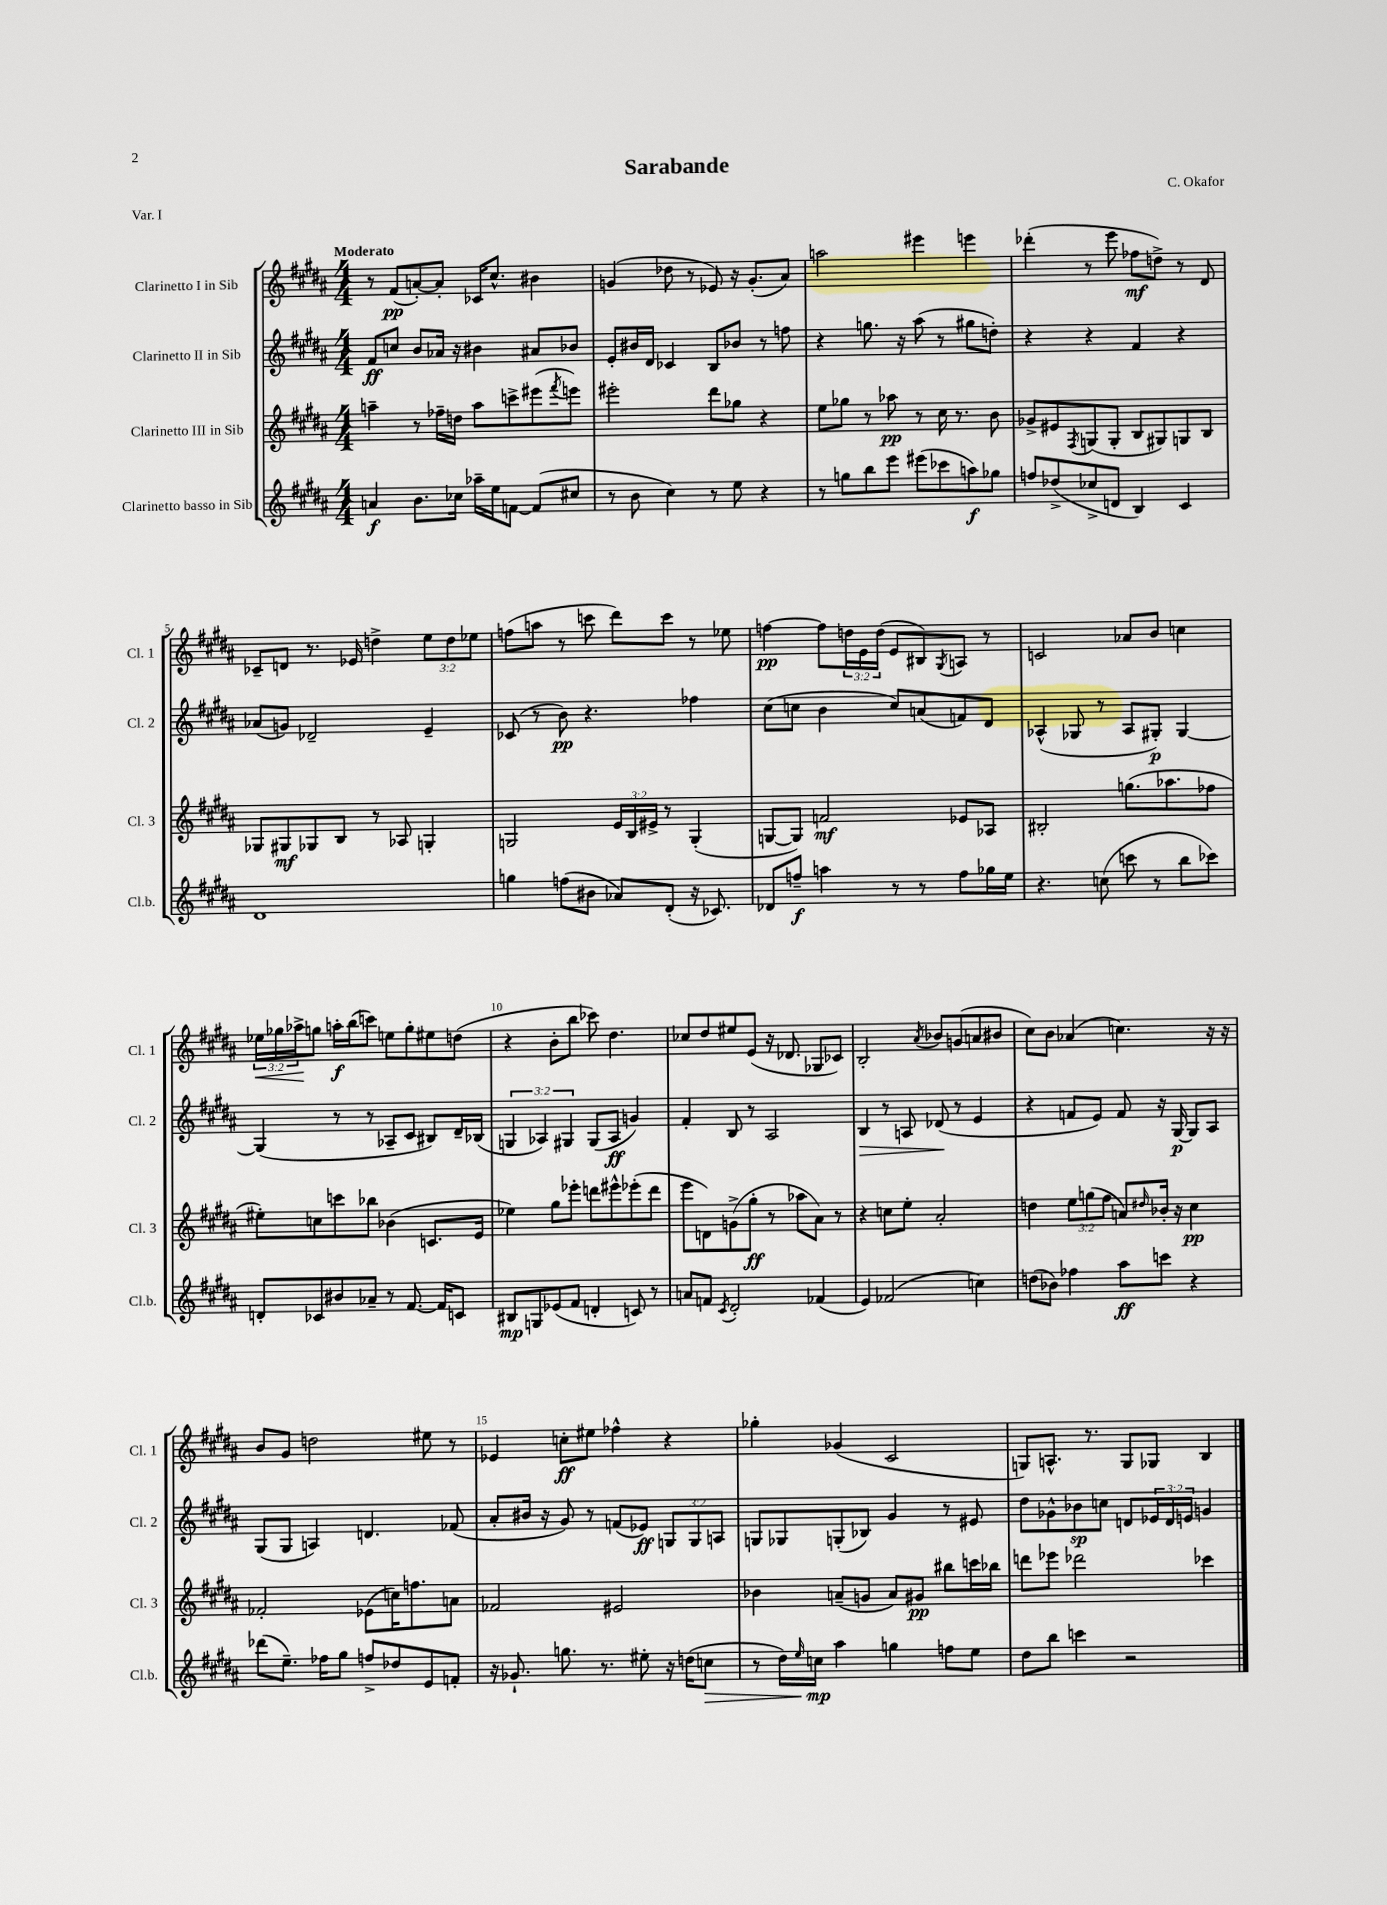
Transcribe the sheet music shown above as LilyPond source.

\header { title = "Sarabande" composer = "C. Okafor" piece = "Var. I" }
<<
\new StaffGroup <<
\new Staff = "s0" \with { instrumentName = "Clarinetto I in Sib" shortInstrumentName = "Cl. 1" } {
    \clef treble \key b \major \numericTimeSignature \time 4/4 \override Staff.TupletNumber.text = #tuplet-number::calc-fraction-text \tempo "Moderato"
    r8 fis'8\pp( a'8~-.) a'8-. ces'16 cis''8.-^ bis'4 |
    g'4( des''8 r8 ees'8) r16 g'8.-.( ais'8) |
    a''2 eis'''4 e'''4 |
    des'''4-.( r8 e'''8 fes''8\mf d''8->) r8 dis'8 |
    ces'8-- d'8 r8. ees'16 d''4-> \tuplet 3/2 { e''8 d''8 ees''8 } |
    f''8( a''8 r8 c'''8 dis'''8) c'''8 r8 ees''8 |
    f''4~\pp f''8 \tuplet 3/2 { d''16 e'16 d''16( } e'8 bis8) \acciaccatura { gis8 } a8 r8 |
    c'2 aes'8 b'8 c''4 |
    \tuplet 3/2 { ees''16\< ges''16 aes''16->\! } g''8 a''16-.\f b''16( c'''8) e''8 g''8-. eis''8 d''8( |
    r4 b'8-. b''8 ces'''8) dis''4. |
    ces''8 dis''8 eis''8 e'8( r16 des'8. ges8 ces'8) |
    b2-. \acciaccatura { ais'8 } bes'8 g'8( a'8 bis'8 |
    cis''8) b'8 aes'4( c''4.) r16 r16 |
    b'8 gis'8 d''2 eis''8 r8 |
    ees'4 c''8-.\ff eis''8 fes''4-^ r4 |
    ges''4-. ges'4( cis'2 |
    g8) a8.-^ r8. g8 ges8 b4 \bar "|." |
}
\new Staff = "s1" \with { instrumentName = "Clarinetto II in Sib" shortInstrumentName = "Cl. 2" } {
    \clef treble \key b \major \numericTimeSignature \time 4/4 \override Staff.TupletNumber.text = #tuplet-number::calc-fraction-text
    fis'8\ff c''8 b'8 aes'16 r16 bis'4 ais'8 bes'8 |
    e'8-. bis'16 dis'16 ces'4 b8 bes'8 r8 f''8 |
    r4 g''8. r16 ais''8( r8 gis''8 d''8-.) |
    r4 r4 fis'4 r4 |
    aes'8( g'8) des'2-- e'4-- |
    ces'8( r8 b'8\pp) r4. fes''4 |
    cis''8( c''8 b'4 c''8) a'8( f'8) dis'8 |
    aes4-^( ges8 r8 aes8 gis8-.\p) gis4~ |
    gis4( r8 r8 aes8-- cis'8 bis8) dis'16-- bes16( |
    \tuplet 3/2 { g4 aes4) gis4 } gis8( aes8\ff g'4) |
    fis'4-. b8 r8 ais2 |
    b4\> r8 a8 des'8\!( r8 e'4 |
    r4 f'8 e'8) f'8 r16 gis16~\p gis8 ais8 |
    gis8( gis8 a4) d'4. fes'8( |
    ais'8-. bis'16 r16 gis'8) r8 f'8( ees'8\ff) \tuplet 3/2 { g8 g8 a8 } |
    g8 ges8 g8-.( bes8) gis'4 r8 eis'8 |
    dis''8 ges'8-^ bes'8\sp c''8 d'8 \tuplet 3/2 { ees'16 d'16 e'16 } g'4 \bar "|." |
}
\new Staff = "s2" \with { instrumentName = "Clarinetto III in Sib" shortInstrumentName = "Cl. 3" } {
    \clef treble \key b \major \numericTimeSignature \time 4/4 \override Staff.TupletNumber.text = #tuplet-number::calc-fraction-text
    a''4-- r8 fes''16-- d''16 a''8 c'''8-> eis'''8( \acciaccatura { fis'''8 } e'''8) |
    eis'''2-. dis'''8 ges''8 r4 |
    e''8 ges''8 r8 aes''8\pp r8 cis''16 r8. b'8 |
    ges'8-> eis'8 \acciaccatura { fis8 } g8( g8-. b8 gis8) g8 b8 |
    ges8 gis8\mf ges8 b8 r8 aes8 g4-. |
    g2 \tuplet 3/2 { e'16 b16 eis'16-> } r8 g4-.( |
    g8~ g8) f'2\mf ees'8 aes8 |
    bis2-. g''8.( aes''8. fes''8 |
    eis''8-.) c''8 c'''8 bes''8 bes'4( c'8. e'16 |
    ees''4) gis''8 ees'''8-. d'''8 eis'''8-^ ees'''8-.( d'''8 |
    e'''8 d'8) g'8->( gis''8-.\ff r8 aes''8 ais'8) r8 |
    r4 c''8 e''8-. ais'2-. |
    d''4 \tuplet 3/2 { e''8 g''8( fis''8 } a'8) \grace { dis''16 } bes'16-. r16 cis''4\pp |
    fes'2-. ees'8( c''16) f''8. a'8 |
    fes'2 eis'2 |
    bes'4 a'8--( g'8 a'8) gis'8\pp bis''8 c'''16 bes''16 |
    d'''8 ees'''8 des'''2 ces'''4 \bar "|." |
}
\new Staff = "s3" \with { instrumentName = "Clarinetto basso in Sib" shortInstrumentName = "Cl.b." } {
    \clef treble \key b \major \numericTimeSignature \time 4/4
    a'4\f b'8. ces''16 aes''16-- e''16 f'8~ f'8( cis''8 |
    r8 b'8 cis''4) r8 e''8 r4 |
    r8 g''8 b''8 e'''8 eis'''8( ces'''8 a''8\f) ges''8 |
    f''8 des''8->( ces''8-> d'8 b4) cis'4 |
    dis'1 |
    g''4 f''8( bis'8 aes'8) dis'8-.( r16 ces'8.) |
    des'8 f''8--\f a''4 r8 r8 f''8 ges''16 e''16 |
    r4. c''8( c'''8 r8 b''8 ces'''8) |
    d'8-. ces'8 bis'8 aes'8-- r8 fis'8.~ fis'16 c'8 |
    bis8\mp g8 ees'8( fis'8 d'4-. c'8) r8 |
    a'8 f'8 \acciaccatura { cis'8 } dis'2-. fes'4( |
    e'4) fes'2( c''4) |
    d''8( bes'8) fes''4 ais''8\ff c'''8 r4 |
    des'''8( e''8.--) fes''16 gis''8 f''8-> des''8 e'8 f'8-. |
    r16 ges'8.-! g''8. r8. eis''8-. r16 d''16( c''8\> |
    r8 dis''16) \grace { e''16 } c''16\mp\! ais''4 g''4 f''8 e''8 |
    dis''8 b''8 c'''4 r2 \bar "|." |
}
>>
>>
\layout { \context { \Score \override BarNumber.break-visibility = ##(#f #t #t) barNumberVisibility = #(every-nth-bar-number-visible 5) } }
